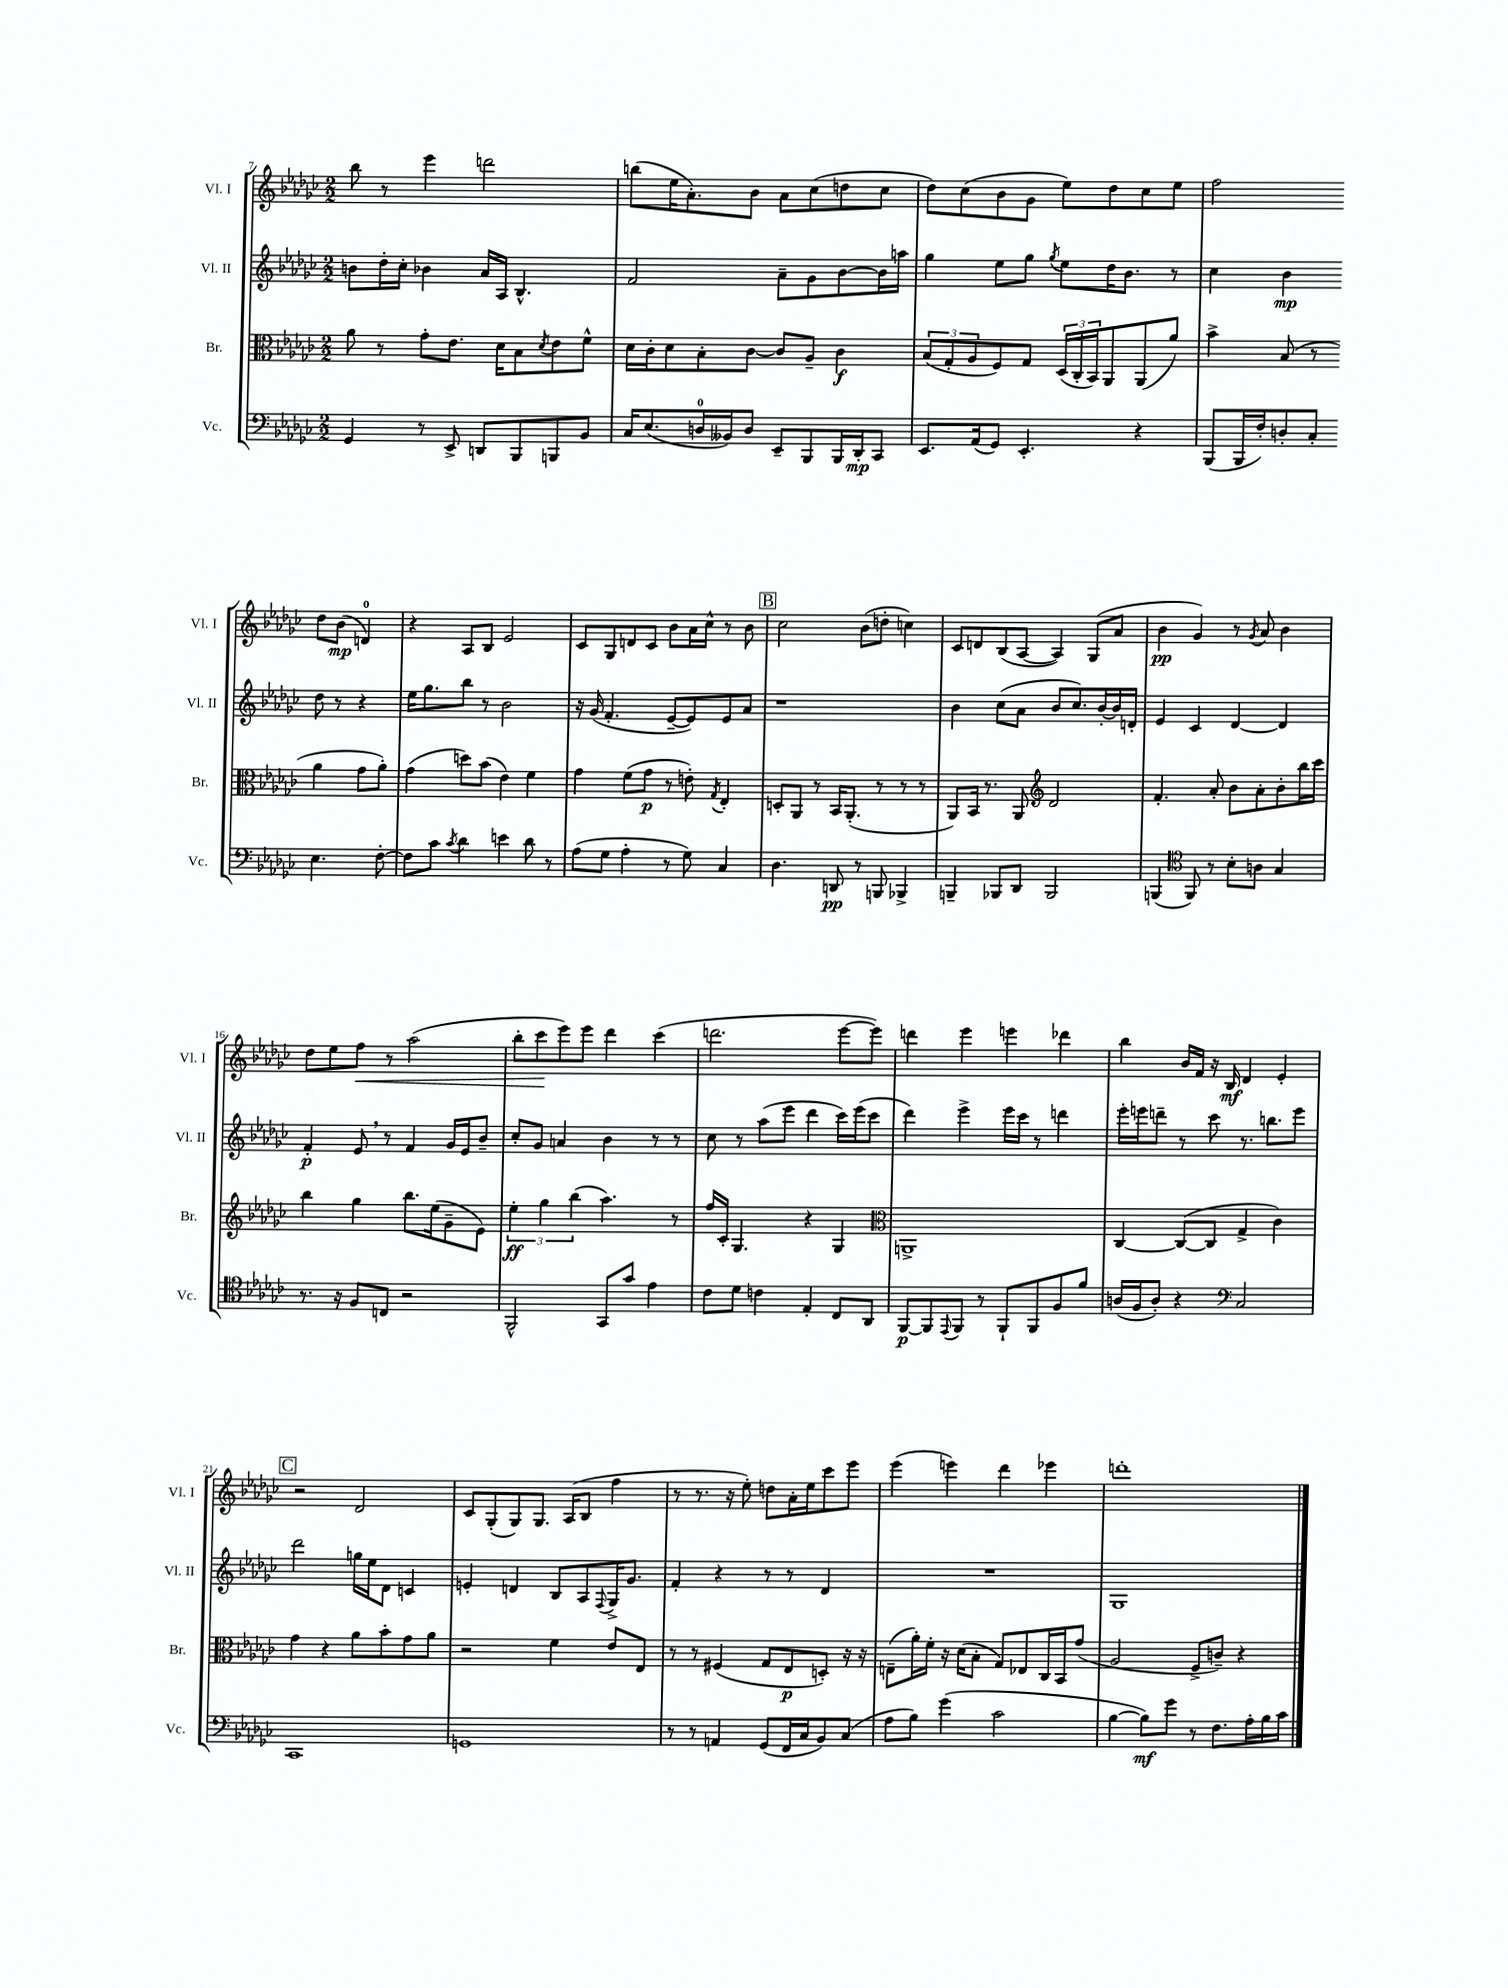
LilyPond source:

<<
\new StaffGroup <<
\new Staff = "s0" \with { instrumentName = "Vl. I" shortInstrumentName = "Vl. I" } {
    \clef treble \key ges \major \numericTimeSignature \time 2/2
    bes''8 r8 ees'''4 d'''2 |
    b''8( ees''16 aes'8.-.) bes'8 aes'8 ces''8( d''8 ces''8 |
    des''8) ces''8( bes'8 ges'8 ees''8) des''8 ces''8 ees''8 |
    f''2 des''8 bes'8\mp( d'4-0) |
    r4 aes8 bes8 ees'2 |
    ces'8 ges8 d'8 ces'8 bes'8 aes'16 ces''16-^ r8 bes'8 |
    \mark \markup { \box "B" } ces''2 bes'8( d''8-. c''4) |
    ces'8 d'8 bes8( aes8~ aes4) ges8( aes'8 |
    bes'4\pp ges'4) r8 \acciaccatura { ges'8 } aes'8 bes'4 |
    des''8 ees''8 f''8\< r8 aes''2( |
    bes''8-. ces'''8\! ees'''8) ees'''8 des'''4 ces'''4( |
    d'''2. ees'''8~ ees'''8) |
    d'''4 ees'''4 e'''4 des'''4 |
    bes''4 bes'16 f'16 r16 bes16\mf des'4 ees'4-. |
    \mark \markup { \box "C" } r2 des'2 |
    ces'8 ges8-.( ges8) ges8. aes16( bes8 f''4 |
    r8 r8. r16 ees''8-.) d''8 aes'16-. ees''16 ces'''8 ees'''8 |
    ees'''4( e'''4) des'''4 ees'''4 |
    d'''1-. \bar "|." |
}
\new Staff = "s1" \with { instrumentName = "Vl. II" shortInstrumentName = "Vl. II" } {
    \clef treble \key ges \major \numericTimeSignature \time 2/2
    b'8 des''16-. ces''16-. bes'4 aes'16 aes16 bes4.-^ |
    f'2 aes'8-- ges'8 bes'8~ bes'16 a''16 |
    ges''4 ees''8 ges''8 \acciaccatura { ges''8 } ees''8 des''16 bes'8. r8 |
    ces''4 bes'4\mp des''8 r8 r4 |
    ees''16 ges''8. bes''8 r8 bes'2 |
    r16 ges'16( f'4.-. ees'8~-- ees'8) ees'8 aes'8 |
    \mark \markup { \box "B" } r1 |
    bes'4 ces''8( aes'8 bes'8 ces''8.) bes'16~-. bes'16 d'16-. |
    ees'4 ces'4 des'4~ des'4 |
    f'4-.\p ees'8 \breathe r8 f'4 ges'16 ees'16 bes'8-- |
    ces''8-. ges'8 a'4 bes'4 r8 r8 |
    ces''8 r8 aes''8( ees'''8 des'''4 ces'''16) ees'''16( ces'''8 |
    des'''4) ees'''4-> ees'''16 ces'''16 r8 d'''4 |
    ees'''16-. e'''16 d'''8-- r8 ces'''8 r8. b''8. e'''8 |
    \mark \markup { \box "C" } des'''2 g''16 ees''16 des'8 c'4 |
    e'4-. d'4 bes8 aes8 \appoggiatura { f8 } ges16-> ges'8. |
    f'4-. r4 r8 r8 des'4 |
    R1 |
    ges1 \bar "|." |
}
\new Staff = "s2" \with { instrumentName = "Br." shortInstrumentName = "Br." } {
    \clef alto \key ges \major \numericTimeSignature \time 2/2
    aes'8 r8 ges'8-. ees'8. des'16 bes8 \acciaccatura { des'8 } ees'8 f'8-^ |
    des'16 ces'16-. des'8 bes8-. ces'8~ ces'8 aes8-- ces'4\f |
    \tuplet 3/2 { bes8( ges8-. aes8 } f8) ges8 \tuplet 3/2 { des16( ces16-. bes,16) } aes,8 aes,8( aes'8) |
    bes'4-> bes8( r8 aes'4 ges'8 aes'8-.) |
    ges'4( d''8) bes'8( ees'4) f'4 |
    ges'4 f'8( ges'8\p r8 e'8-.) \acciaccatura { ges8 } ees4-. |
    \mark \markup { \box "B" } d8-. aes,8 r8 bes,16 aes,8.-.( r8 r8 r8 |
    aes,8) bes,16 r8. aes,8 \clef treble des'2 |
    f'4.-. aes'8-. bes'8 aes'8-. bes'8-. bes''16 ces'''16 |
    bes''4 ges''4 bes''8. ees''16( ges'8-- ees'8) |
    \tuplet 3/2 { ees''4-.\ff ges''4 bes''4( } aes''4.) r8 |
    f''16 ces'16-. ges4. r4 ges4 |
    \clef alto a,1-> |
    ces4~ ces8~( ces8 ges4-> ces'4) |
    \mark \markup { \box "C" } ges'4 r4 aes'8 bes'8-. ges'8 aes'8 |
    r2 f'4 ees'8 ees8 |
    r8 r8 fis4( ges8 ees8\p d8-.) r16 r16 |
    e8--( aes'16-.) f'16-. r16 des'16( bes8-. ges8) ees8 ces16 bes,16 ges'8( |
    aes2 f8-> c'8--) r4 \bar "|." |
}
\new Staff = "s3" \with { instrumentName = "Vc." shortInstrumentName = "Vc." } {
    \clef bass \key ges \major \numericTimeSignature \time 2/2
    ges,4 r8 ees,8-> d,8 bes,,8 b,,8 bes,8 |
    ces16 ees8.( d16-0 beses,16) d8 ees,8-- bes,,8 bes,,16 des,16-.\mp ces,8 |
    ees,8. aes,16( ges,8) ees,4.-. r4 |
    bes,,8( bes,,16 f16-.) d8-. ces8-. ees4. f8~-. |
    f8 ces'8 \acciaccatura { ces'8 } des'4 e'4 des'8 r8 |
    aes8( ges8 aes4-. r8 ges8) ces4 |
    \mark \markup { \box "B" } des4. d,8\pp r8 b,,8 bes,,4-> |
    b,,4-- bes,,8 des,8 bes,,2 |
    b,,4( \clef tenor f,8) r8 bes8-. a8 ges4 |
    r8. r16 f8 c8 r2 |
    f,2-^ ges,8 ges'8 ees'4 |
    ces'8 des'8 c'4 ees4-. ces8 aes,8 |
    f,8~\p f,8 \appoggiatura { ees,8 } f,8 r8 f,8-! f,8 f8 f'8 |
    a16( f16 a8-.) r4 \clef bass ces2 |
    \mark \markup { \box "C" } ces,1 |
    g,1 |
    r8 r8 a,4 ges,8( f,16 ces16 bes,8) ces8( |
    aes8 bes8) ges'4( ces'2 |
    bes4~ bes8\mf) ges'8 r8 f8. aes16-. bes16 ces'16 \bar "|." |
}
>>
>>
\layout { \context { \Score currentBarNumber = #7 } }
